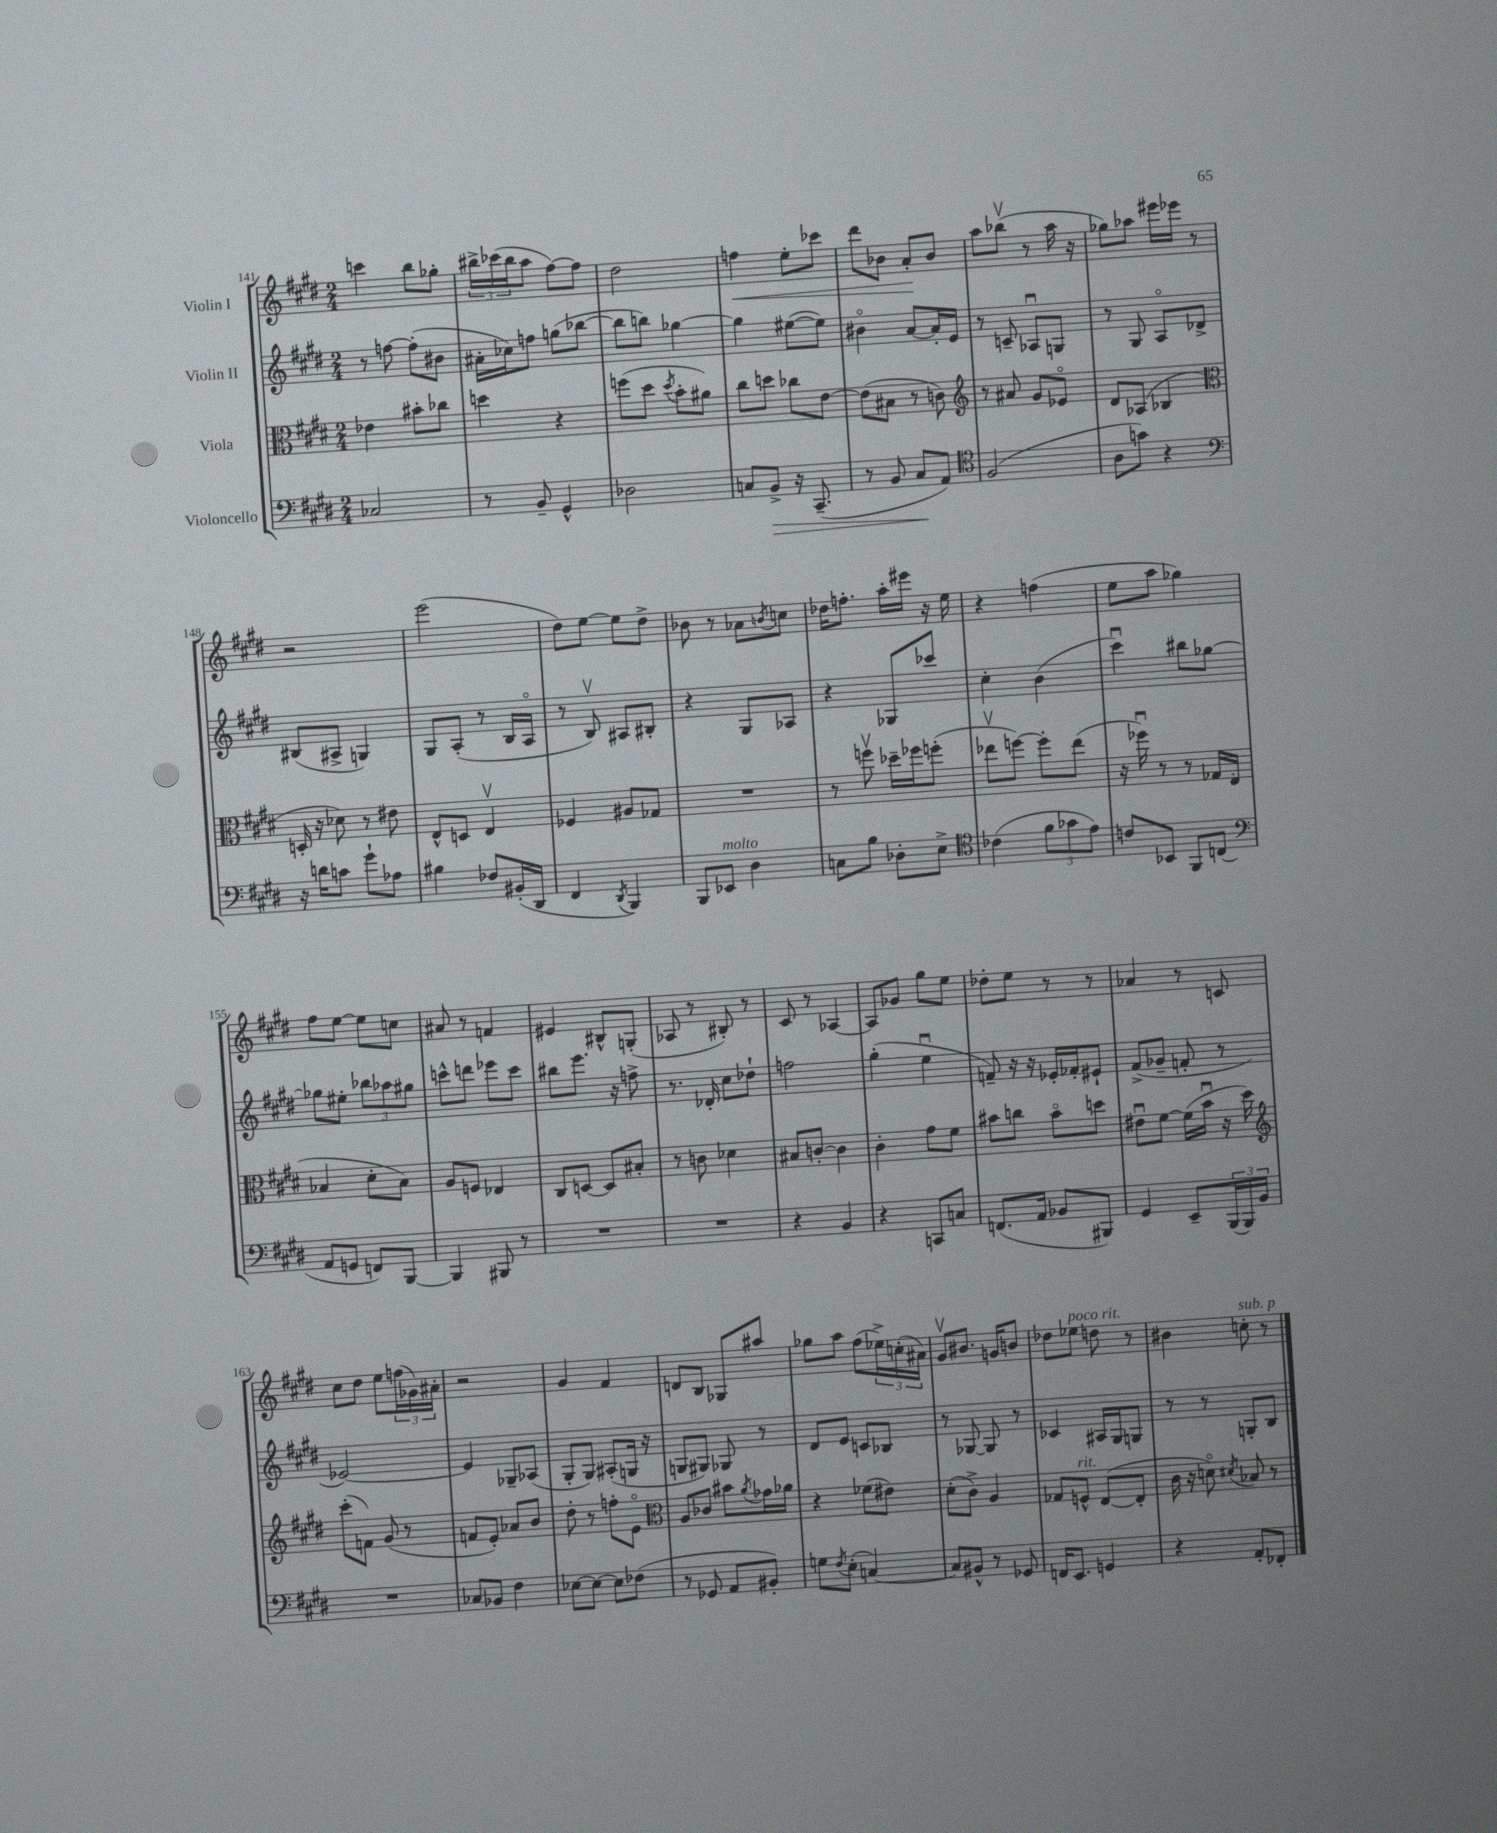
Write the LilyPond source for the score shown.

<<
\new StaffGroup <<
\new Staff = "s0" \with { instrumentName = "Violin I" } {
    \clef treble \key e \major \numericTimeSignature \time 2/4
    c'''4 b''8 ges''8-. |
    \tuplet 3/2 { bis''16-> ces'''16( bis''16 } a''8 fis''8~) fis''8 |
    dis''2 |
    f''4\< e''8-. ces'''8 |
    dis'''8 bes'8 a'8-.\! bes'8 |
    a''8 bes''8\upbow( r8 a''16 r16 |
    ges''8) aes''8 eis'''16 ees'''16 r8 |
    r2 |
    e'''2( |
    dis''8) e''8~ e''8 dis''8-> |
    bes'8 r8 aes'8 \acciaccatura { b'8 } c''8 |
    des''16 f''8.-. a''16-. eis'''16 r16 e''16 |
    r4 f''4( |
    e''8 a''8 ges''4) |
    fis''8 e''8~ e''8 c''8 |
    ais'8 r8 f'4 |
    eis'4 bis8-^ g8-.( |
    aes8 r8 bis8-.) r8 |
    cis'8 r8 aes4~ |
    aes8 ges'8 gis''8 e''8 |
    des''8-. e''8 r8 r8 |
    aes'4 r8 c'8 |
    cis''8 dis''8 e''8 \tuplet 3/2 { f''16( ges'16) ais'16-. } |
    r2 |
    gis'4 fis'4 |
    d'8 b8 ges8 ais''8 |
    ges''8 a''8 fis''8( \tuplet 3/2 { ees''16->) c''16-.( ais'16) } |
    gis'8\upbow bis'8. g'16 b'8 |
    des''8 ees''8^\markup { \italic "poco rit." } d''8 r8 |
    bis'4 c''8-.^\markup { \italic "sub. p" } r8 \bar "|." |
}
\new Staff = "s1" \with { instrumentName = "Violin II" } {
    \clef treble \key e \major \numericTimeSignature \time 2/4
    r8 f''8~ f''8-.( bis'8 |
    ais'16-. ces''16) f''8 g''8( bes''8~ |
    bes''8 b''8) ges''4~ |
    ges''4 eis''8~( eis''8) |
    bis'4\flageolet a'8~ a'16-. e'16 |
    r8 c'8-- aes8\downbow g8 |
    r8 gis8 a8\flageolet des'8-> |
    bis8( ais8-> g4) |
    gis8 a8-.( r8 b16 a16\flageolet |
    r8 b8\upbow) ais8 bis8-. |
    r4 gis8 aes8 |
    r4 ges8 ces'''8 |
    cis''4-. b'4( |
    cis'''4\downbow) bis''8 ges''8~ |
    ges''8 eis''8-. \tuplet 3/2 { bes''8 aes''8 gis''8 } |
    c'''8-^ d'''8 ees'''8 c'''8 |
    bis''8 e'''8. r16 f''8-> |
    r8. des'16-. cis''8 des''8-! |
    f''2 |
    gis''4-.( e''4\downbow |
    f'8--) r16 r16 ees'16-. fes'16-. eis'8-! |
    fis'8->( ges'8-- f'8-. r8 |
    ees'2~) |
    ees'4 ges8-- aes8( |
    gis8-. gis8) ais8-.( g16 r16 |
    g8 gis8) ges8 r8 |
    dis'8 e'8 c'8 bes8 |
    r8 ges8~ ges8 r8 |
    ces'4 ais16 gis16 g8 |
    r8 r8 g8-. b8 \bar "|." |
}
\new Staff = "s2" \with { instrumentName = "Viola" } {
    \clef alto \key e \major \numericTimeSignature \time 2/4
    ees'4 bis'8-. ces''8 |
    d''4 r4 |
    f''8( dis''8 \acciaccatura { dis''8 } b'8-. ais'8) |
    cis''8 d''8 ces''8 e'8~ |
    e'8( bis8 r8 c'8) |
    \clef treble r8 ais'8 gis'8 ees'8\flageolet |
    dis'8 aes8( bes4 |
    \clef alto d16-. r16 des'8) r8 eis'8 |
    e8-^ d8 e4\upbow |
    fes4 ais8 ges8 |
    R2 |
    r8 f''8\upbow des''16-- fes''16 f''8-.( |
    ees''8\upbow f''8~) f''8-. ees''8( |
    r16 fes''16\downbow) r8 r8 ges16 e16( |
    bes4 dis'8-. bes8) |
    a8 f8 ees4 |
    cis8 d8~ d8 bis8-. |
    r8 c'8 des'4 |
    bis8 c'8~-. c'4 |
    cis'4-. gis'8 fis'8 |
    bis'8 c''8 bis'8\flageolet d''8 |
    eis'8\downbow fis'8~ fis'16( b'16\downbow r16 dis''16) |
    \clef treble cis'''8-.( f'8) gis'8( r8 |
    f'8 e'8-.) aes'8 b'8 |
    dis''8-. r8 f''8-. e'8\flageolet |
    \clef alto a8 ces'8 bis'8 \acciaccatura { a'8 } ges'16 aes'16 |
    r4 fes'8( eis'8) |
    dis'8-.( cis'8->) a4 |
    ges8 f8-^^\markup { \italic "rit." } e8~( e8-. |
    cis'16 r16 d'8\flageolet) \acciaccatura { dis'8 } bes8 r8 \bar "|." |
}
\new Staff = "s3" \with { instrumentName = "Violoncello" } {
    \clef bass \key e \major \numericTimeSignature \time 2/4
    ces2 |
    r8 b,8-- gis,4-^ |
    des2 |
    c8 b,8->\> r16 cis,8.--( |
    r8 b,8 cis8\! a,8) |
    \clef tenor fis2( |
    a8 g'8) r4 |
    \clef bass r16 d'16 c'8 gis'8-! aes8 |
    bis4 fes8 bis,16-.( dis,16 |
    fis,4 \acciaccatura { dis,8 } b,,4) |
    b,,8 ees,8^\markup { \italic "molto" } dis4 |
    c8 b8 des8-. e8-> |
    \clef tenor ces'4( \tuplet 3/2 { fis'8 ges'8 e'8) } |
    c'8 bes,8 fis,8 c8( |
    \clef bass a,8 g,8 f,8) b,,8~ |
    b,,4 bis,,8 r8 |
    R2 |
    R2 |
    r4 b,4 |
    r4 c,8 c8 |
    f,8.( a,16 bes,8 bis,,8) |
    gis,4 e,8-- \tuplet 3/2 { b,,16( b,,16) b,16 } |
    R2 |
    ces8 bes,8 fis4 |
    ees8~ ees8~ ees8 fes8( |
    r8 ges,8 a,8 bis,8-.) |
    g8 \acciaccatura { fis8 } e8-.( c4~) |
    c8 bis,8-^ r8 ges,8 |
    f,16 e,8. g,4 |
    r4 a,8-. fes,8-. \bar "|." |
}
>>
>>
\layout { \context { \Score currentBarNumber = #141 } }
